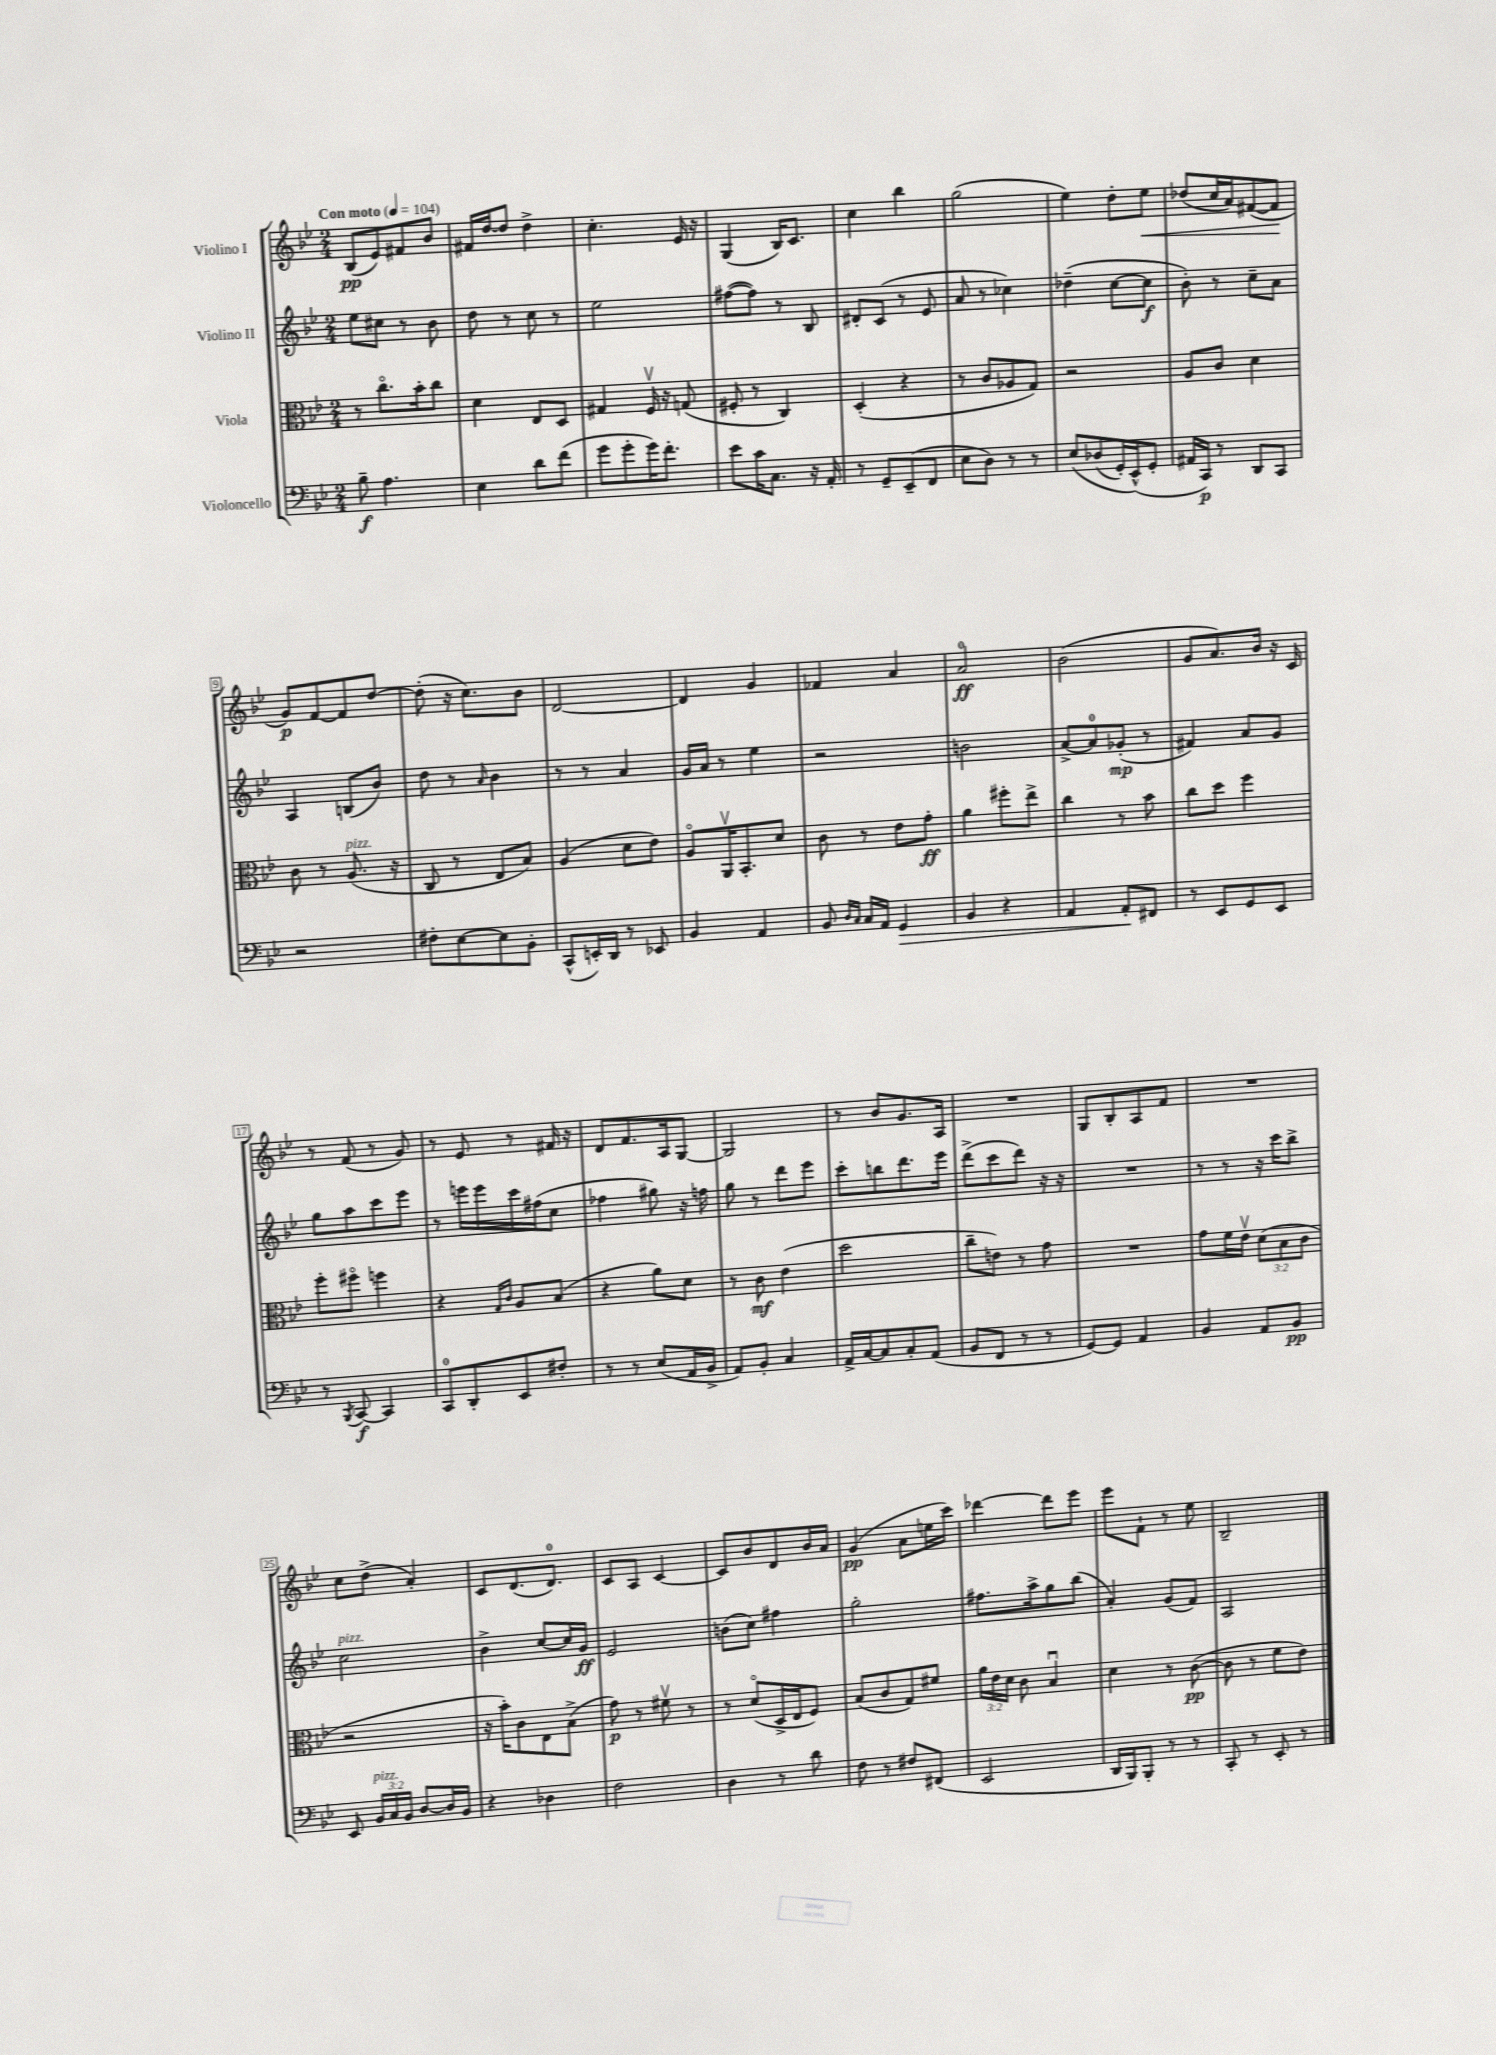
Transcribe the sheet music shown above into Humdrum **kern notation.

**kern	**dynam	**kern	**dynam	**kern	**dynam	**kern	**dynam
*part4	*part4	*part3	*part3	*part2	*part2	*part1	*part1
*staff4	*staff4	*staff3	*staff3	*staff2	*staff2	*staff1	*staff1
*I"Violoncello	*	*I"Viola	*	*I"Violino II	*	*I"Violino I	*
*clefF4	*	*clefC3	*	*clefG2	*	*clefG2	*
*k[b-e-]	*	*k[b-e-]	*	*k[b-e-]	*	*k[b-e-]	*
*M2/4	*	*M2/4	*	*M2/4	*	*M2/4	*
*MM104	*	*MM104	*	*MM104	*	*MM104	*
=1	=1	=1	=1	=1	=1	=1	=1
!	!	!	!	!	!	!LO:TX:a:B:t=Con moto	!
8B-~\	f	8r	.	8ee-\L	.	(8B-/L	pp
4.A\	.	8.cc\L	.	8cc#X\J	.	8e-/)	.
.	.	.	.	8r	.	8f#X/	.
.	.	16b-'\k	.	.	.	.	.
.	.	8cc\J	.	8b-\	.	8b-/J	.
=2	=2	=2	=2	=2	=2	=2	=2
4E-\	.	4d\	.	8dd\	.	16f#X/LL	.
.	.	.	.	.	.	[16dd/J	.
.	.	.	.	8r	.	8dd/J]	.
8d\L	.	8E-/L	.	8cc\	.	4dd^\	.
(8f\J	.	8D/J	.	8r	.	.	.
=3	=3	=3	=3	=3	=3	=3	=3
8g\L	.	4G#X/	.	2ee-\	.	4.cc'\	.
8g'\	.	.	.	.	.	.	.
16g\K)	.	16Fv/	.	.	.	.	.
8.f'\J	.	16r	.	.	.	.	.
.	.	(8Gn/	.	.	.	16e-/	.
.	.	.	.	.	.	16r	.
=4	=4	=4	=4	=4	=4	=4	=4
8e-\L	.	8F#X'/	.	([8ff#X\L	.	(4G/	.
16c\K	.	8r	.	8ff#\J])	.	.	.
8.C\J	.	.	.	.	.	.	.
.	.	4C/)	.	8r	.	16B-/KL)	.
.	.	.	.	.	.	8.c/J	.
16r	.	.	.	8B-/	.	.	.
16AA'/	.	.	.	.	.	.	.
=5	=5	=5	=5	=5	=5	=5	=5
8r	.	(4D'/	.	8d#X'/L	.	4cc\	.
8GG~/L	.	.	.	(8c/J	.	.	.
(8EE-~/	.	4r	.	8r	.	4bb-\	.
8FF/J	.	.	.	8e-/	.	.	.
=6	=6	=6	=6	=6	=6	=6	=6
8E-\L	.	8r	.	8a/	.	(2gg\	.
8D\J)	.	8c/L	.	8r	.	.	.
8r	.	8A-X/	.	4cc-X\)	.	.	.
8r	.	8G/J)	.	.	.	.	.
=7	=7	=7	=7	=7	=7	=7	=7
(8E-/L	.	2r	.	(4dd-X~\	.	4ee-\)	.
(8D-X/	.	.	.	.	.	.	.
16GG'/L)	.	.	.	[8cc\L	.	8dd'\L	.
(16EE-^^/J)	.	.	.	.	.	.	.
!	!	!	!	!	!	!	!LO:HP:b
8GG'/J	.	.	.	8cc\J]	f	8ee-\J	<
=8	=8	=8	=8	=8	=8	=8	=8
16AA#X/LL	.	8A/L	.	8b-'\)	.	(8dd-X/L	.
16CC/JJ)	p	.	.	.	.	.	.
8r	.	8c/J	.	8r	.	16cc/L	.
.	.	.	.	.	.	16a/J)	.
8DD/L	.	4d\	.	8cc~\L	.	([8f#X/	.
8CC/J	.	.	.	8a\J	.	8f#/J]	.
.	.	.	.	.	.	.	[
!!LO:LB:g=z
=9	=9	=9	=9	=9	=9	=9	=9
2r	.	8c\	.	4A/	.	8g/L)	p
.	.	8r	.	.	.	[8f/	.
!	!	!LO:TX:a:i:t=pizz.	!	!	!	!	!
.	.	(8.A/	.	(8Bn/L	.	8f/]	.
.	.	.	.	8b-/J)	.	[8dd/J	.
.	.	16r	.	.	.	.	.
=10	=10	=10	=10	=10	=10	=10	=10
8F#X'\L	.	8C/	.	8dd\	.	(8dd'\]	.
[8E-\	.	8r	.	8r	.	16r	.
.	.	.	.	.	.	8.cc\L)	.
.	.	.	.	16qqa/	.	.	.
8E-\]	.	8E-/L	.	4b-\	.	.	.
8BB-'\J	.	8B-/J)	.	.	.	8b-\J	.
=11	=11	=11	=11	=11	=11	=11	=11
(8CC^^/L	.	(4A/	.	8r	.	[2d/	.
16EEn'/L)	.	.	.	8r	.	.	.
16DD/JJ	.	.	.	.	.	.	.
8r	.	8d\L	.	4a/	.	.	.
8EE-X/	.	8e-\J)	.	.	.	.	.
=12	=12	=12	=12	=12	=12	=12	=12
4BB-/	.	8A/L	.	16g/LL	.	4d/]	.
.	.	.	.	16a/JJ	.	.	.
.	.	16AAv/K	.	8r	.	.	.
.	.	8.BB-'/	.	.	.	.	.
4AA/	.	.	.	4ee-\	.	4g/	.
.	.	8d/J	.	.	.	.	.
=13	=13	=13	=13	=13	=13	=13	=13
8BB-/	.	8c\	.	2r	.	4f-X/	.
16qqD/LL	.	.	.	.	.	.	.
16qqC/JJ	.	.	.	.	.	.	.
16C/LL	.	8r	.	.	.	.	.
16AA/JJ	.	.	.	.	.	.	.
!	!LO:HP:b	!	!	!	!	!	!
4GG/	>	8e-\L	.	.	.	4a/	.
.	.	8g'\J	ff	.	.	.	.
=14	=14	=14	=14	=14	=14	=14	=14
4BB-/	.	4a\	.	2bn\	.	2a/	ff
4r	.	8ff#X'\L	.	.	.	.	.
.	.	8ee-^\J	.	.	.	.	.
=15	=15	=15	=15	=15	=15	=15	=15
4AA/	.	4cc\	.	[8a^/L	.	(2b-\	.
.	.	.	.	8a/]	.	.	.
8AA'/L	.	8r	.	(8g-X'/J	mp	.	.
8FF#X/J	]	8b-\	.	8r	.	.	.
=16	=16	=16	=16	=16	=16	=16	=16
8r	.	8cc\L	.	4f#X/)	.	8g/L	.
8EE-/L	.	8dd\J	.	.	.	8.a/)	.
8GG/	.	4ff\	.	8a/L	.	.	.
.	.	.	.	.	.	16b-/Jk	.
8EE-/J	.	.	.	8g/J	.	16r	.
.	.	.	.	.	.	16c/	.
!!LO:LB:g=z
=17	=17	=17	=17	=17	=17	=17	=17
8r	.	8ff'\L	.	8gg\L	.	8r	.
8qBBB-/	.	.	.	.	.	.	.
[8CC/	f	8ff#X\J	.	8aa\	.	(8f/	.
4CC/]	.	4ffn\	.	8ccc\	.	8r	.
.	.	.	.	8eee-\J	.	8g/)	.
=18	=18	=18	=18	=18	=18	=18	=18
8CC/L	.	4r	.	8r	.	8r	.
8DD'/	.	.	.	16eeen\LL	.	8e-/	.
.	.	.	.	16eee\	.	.	.
.	.	16qqG/LL	.	.	.	.	.
.	.	16qqc/JJ	.	.	.	.	.
8EE-/	.	8A/L	.	16ccc\	.	8r	.
.	.	.	.	(16ff#X\J	.	.	.
8F#X'/J	.	(8B-/J	.	8cc\J	.	16f#X/	.
.	.	.	.	.	.	16r	.
=19	=19	=19	=19	=19	=19	=19	=19
8r	.	4r	.	4ff-X\	.	8d/L	.
8r	.	.	.	.	.	8.f/	.
(8E-/L	.	8a\L)	.	8gg#X\)	.	.	.
.	.	.	.	.	.	16A/k	.
16AA/L	.	8d\J	.	16r	.	[8G/J	.
16BB-^/JJ	.	.	.	16ffn\	.	.	.
=20	=20	=20	=20	=20	=20	=20	=20
8AA/L)	.	8r	.	8gg\	.	2G/]	.
8BB-'/J	.	8c\	mf	8r	.	.	.
4C/	.	(4e-\	.	8ddd\L	.	.	.
.	.	.	.	8eee-\J	.	.	.
=21	=21	=21	=21	=21	=21	=21	=21
16AA^/LL	.	2dd\	.	8ccc'\L	.	8r	.
[16C/J	.	.	.	.	.	.	.
8C/]	.	.	.	8bbn\	.	8b-/L	.
8C'/	.	.	.	8.ddd\	.	8.g/	.
(8AA/J	.	.	.	.	.	.	.
.	.	.	.	16eee-\Jk	.	16A/Jk	.
=22	=22	=22	=22	=22	=22	=22	=22
8BB-/L	.	8cc~\L	.	(8ddd^\L	.	2r	.
8FF/J	.	8en\J)	.	8ccc\	.	.	.
8r	.	8r	.	8ddd\J)	.	.	.
8r	.	8g\	.	16r	.	.	.
.	.	.	.	16r	.	.	.
=23	=23	=23	=23	=23	=23	=23	=23
[8GG/L)	.	2r	.	2r	.	8G/L	.
8GG/J]	.	.	.	.	.	8B-'/	.
4AA/	.	.	.	.	.	8A/	.
.	.	.	.	.	.	8f/J	.
=24	=24	=24	=24	=24	=24	=24	=24
4BB-/	.	8g\L	.	8r	.	2r	.
.	.	16f\L	.	8r	.	.	.
.	.	16e-v\JJ	.	.	.	.	.
8AA/L	.	(12d\L	.	16r	.	.	.
.	.	.	.	16ccc\KL	.	.	.
.	.	12B-\	.	.	.	.	.
8BB-/J	pp	.	.	8bb-^\J	.	.	.
.	.	12c\J	.	.	.	.	.
!!LO:LB:g=z
=25	=25	=25	=25	=25	=25	=25	=25
!	!	!	!	!LO:TX:a:i:t=pizz.	!	!	!
8EE-/	.	2r	.	2cc\	.	8cc\L	.
!LO:TX:a:i:t=pizz.	!	!	!	!	!	!	!
24BB-/LL	.	.	.	.	.	(8dd^\J	.
24C/	.	.	.	.	.	.	.
24BB-/JJ	.	.	.	.	.	.	.
[8D/L	.	.	.	.	.	4a'/)	.
16D/L]	.	.	.	.	.	.	.
16BB-/JJ	.	.	.	.	.	.	.
=26	=26	=26	=26	=26	=26	=26	=26
4r	.	16r	.	4b-^\	.	8c/L	.
.	.	16b-'\KL)	.	.	.	.	.
.	.	8c\	.	.	.	(8.d/	.
4D-X\	.	8E-\	.	[8cc/L	.	.	.
.	.	.	.	.	.	8.d/J)	.
.	.	(8B-^\J	.	16cc/L]	.	.	.
.	.	.	.	16g/JJ	ff	.	.
=27	=27	=27	=27	=27	=27	=27	=27
2F\	.	8g\)	p	2e-/	.	8c/L	.
.	.	8r	.	.	.	8A/J	.
.	.	8f#Xv\	.	.	.	[4c/	.
.	.	8r	.	.	.	.	.
=28	=28	=28	=28	=28	=28	=28	=28
4D\	.	8r	.	(8bn\L	.	8c/L]	.
.	.	(8d/L	.	8cc\J)	.	8b-/	.
8r	.	16D^/L	.	4ff#X\	.	8d/	.
.	.	16E-/J	.	.	.	.	.
8d\	.	8F/J)	.	.	.	16b-/L	.
.	.	.	.	.	.	16a/JJ	.
=29	=29	=29	=29	=29	=29	=29	=29
8F\	.	(8B-/L	.	2gg'\	.	(4g/	pp
8r	.	8c/	.	.	.	.	.
8F#X/L	.	8G/)	.	.	.	8a\L	.
(8FF#X/J	.	8f#X/J	.	.	.	16een\L	.
.	.	.	.	.	.	16ccc\JJ)	.
=30	=30	=30	=30	=30	=30	=30	=30
2EE-/	.	24a\LL	.	8.ff#X\L	.	[4ddd-X\	.
.	.	24e-\	.	.	.	.	.
.	.	24d\JJ	.	.	.	.	.
.	.	8c\	.	.	.	.	.
.	.	.	.	16aa^\k	.	.	.
.	.	4B-u/	.	8gg\	.	8ddd-\L]	.
.	.	.	.	(8bb-\J	.	8eee-\J	.
=31	=31	=31	=31	=31	=31	=31	=31
16DD/LL	.	4d\	.	4a'/)	.	8eee-\L	.
16BBB-/J)	.	.	.	.	.	.	.
8BBB-'/J	.	.	.	.	.	8f`\J	.
8r	.	8r	.	(8g/L	.	8r	.
8r	.	([8c\	pp	8f/J)	.	8ee-\	.
=32	=32	=32	=32	=32	=32	=32	=32
8CC'/	.	8c\]	.	2A/	.	2B-~/	.
8r	.	8r	.	.	.	.	.
8EE-'/	.	8f\L	.	.	.	.	.
8r	.	8e-\J)	.	.	.	.	.
==	==	==	==	==	==	==	==
*-	*-	*-	*-	*-	*-	*-	*-
